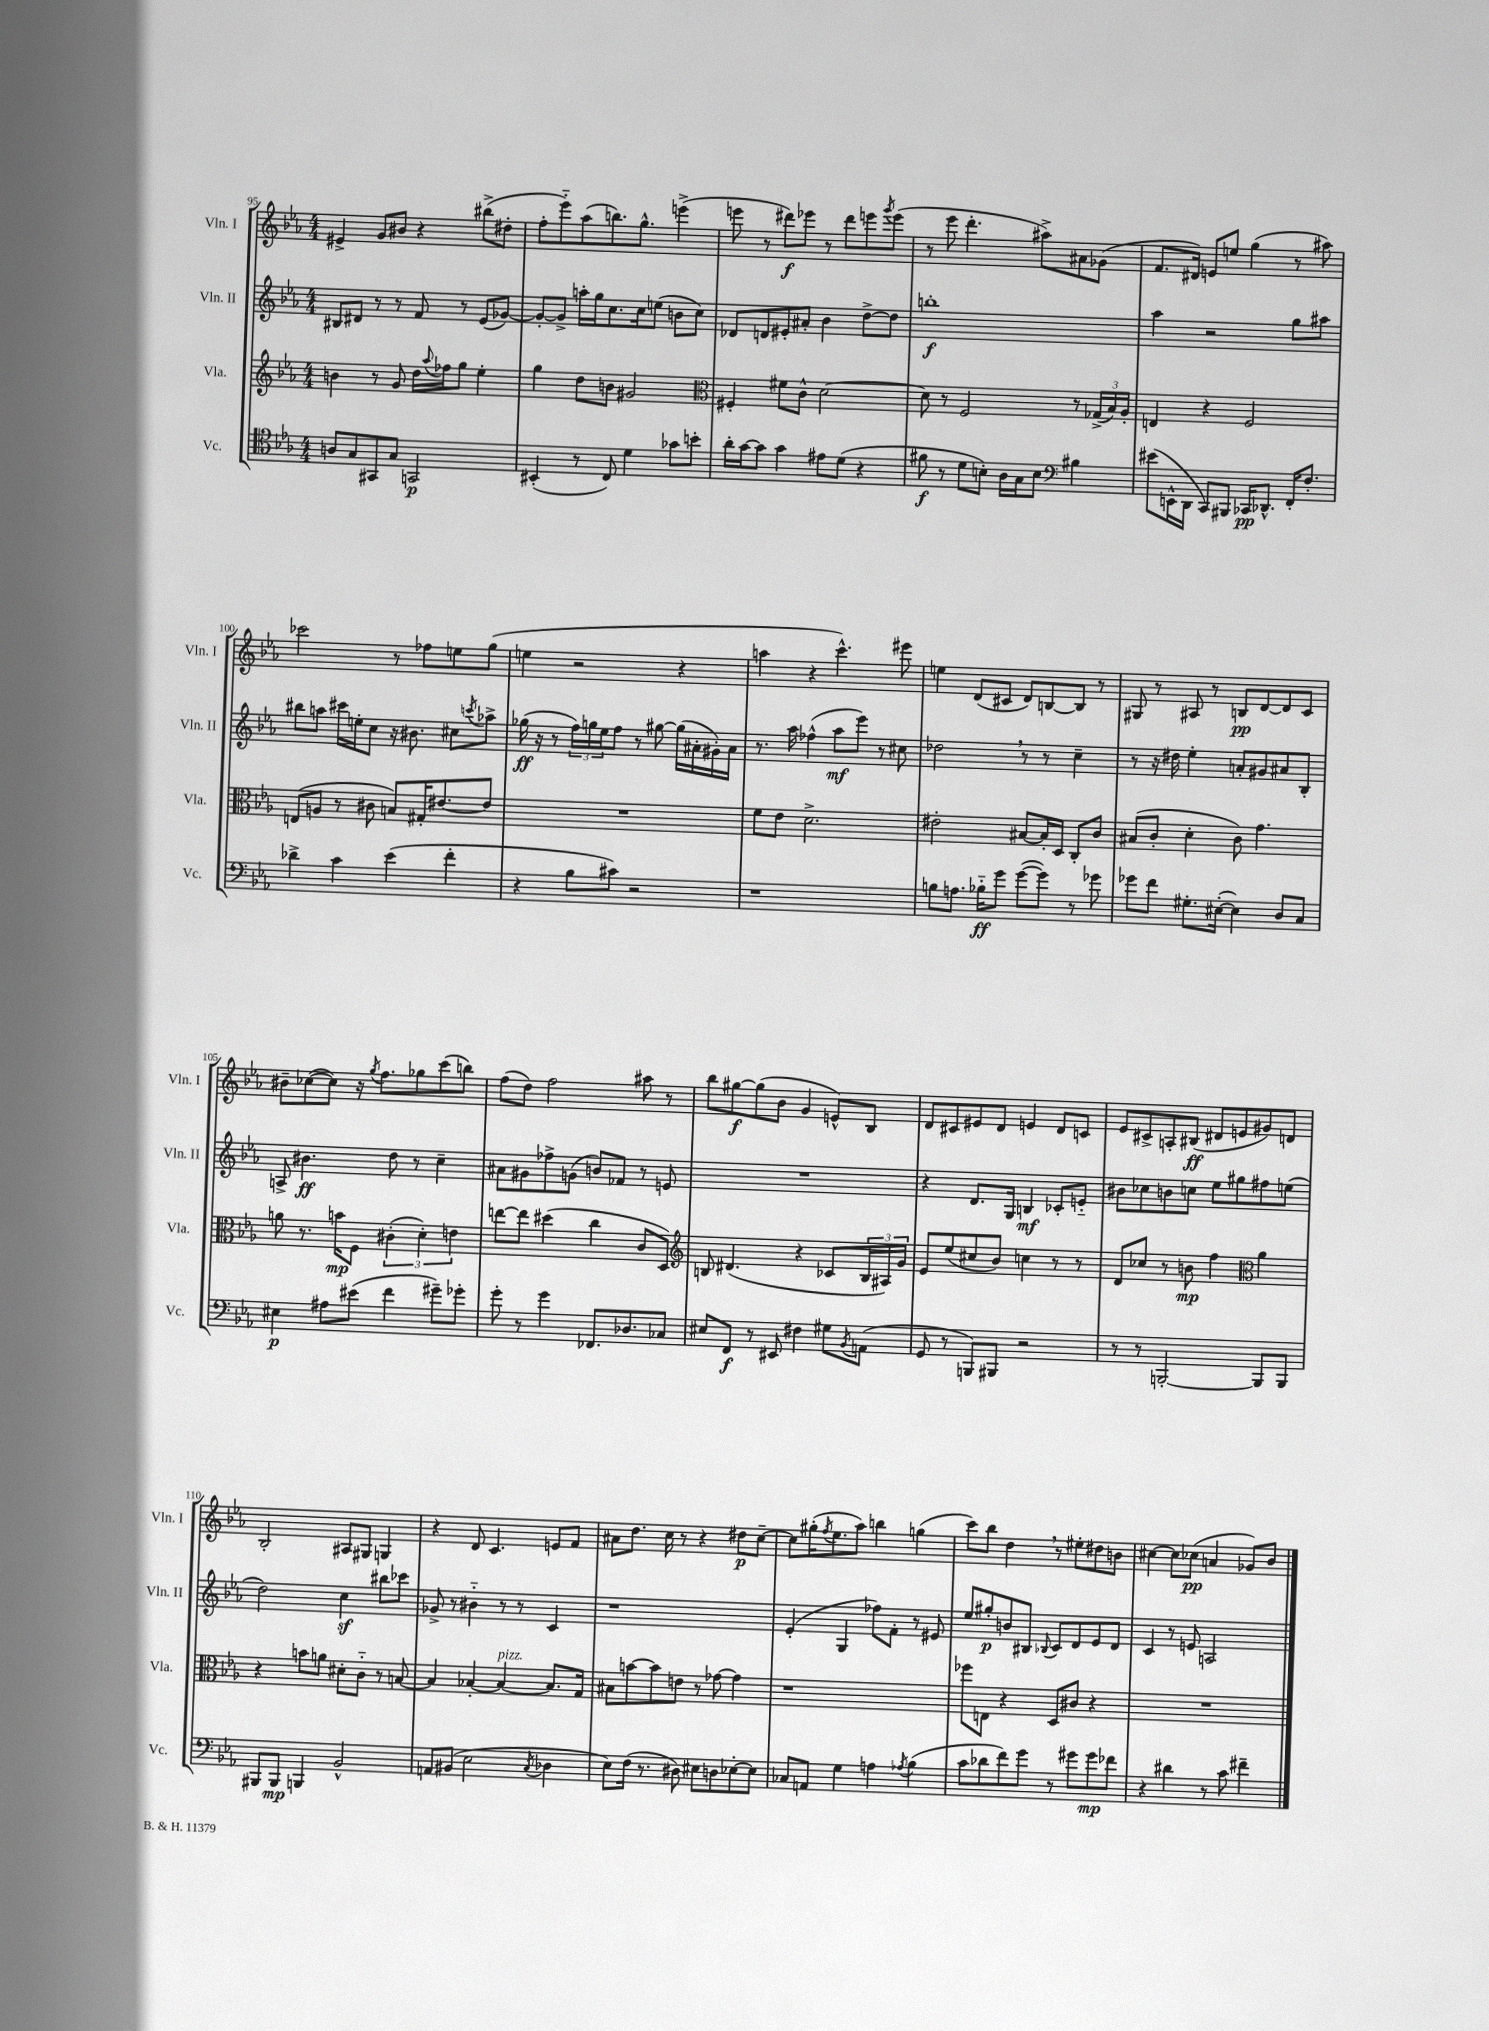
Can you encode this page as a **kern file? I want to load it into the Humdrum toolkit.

**kern	**kern	**kern	**kern
*staff4	*staff3	*staff2	*staff1
*clefC4	*clefG2	*clefG2	*clefG2
*k[b-e-a-]	*k[b-e-a-]	*k[b-e-a-]	*k[b-e-a-]
*M4/4	*M4/4	*M4/4	*M4/4
8A	4b	8B#	4e#^
8G	.	8d#	.
8GG#	8r	8r	8g
8G	8g	8r	8b#
2GG	16dd	8f	4r
.	8qqaa-	.	.
.	16ff-	.	.
.	8gg	8r	.
.	4ee-'	(8e-	(8bb#^
.	.	[8g-)	8dd#'
=	=	=	=
(4BB#'	4gg	8g-'_	8ff'
.	.	8g-^]	8eee-'~)
8r	8dd	16aa'	(8aa-
.	.	16gg	.
8C)	8b	8.cc	8.bb)
4d	2g#	.	.
.	.	16cc	8.gg^^
.	.	(8ee	.
8g-	.	8b	(4eee^
8b'	.	8cc)	.
=	=	=	=
*	*clefC3	*	*
16a-'	4F#'	8d-	8eee
[16g	.	.	.
8g]	.	8d	8r
4g	8f#	8e#'	8ddd#)
.	8c^^	8a#'	8eee-
8e#	[2d	4b-	8r
(8d	.	.	8ddd#
4r	.	[8dd^	8eee
.	.	.	8qggg
.	.	8dd]	(8eee
=	=	=	=
8f#	8d]	1bb'	8r
8r	8r	.	8eee-
8d	2F	.	4.ddd'
8B')	.	.	.
16A-	.	.	.
16G	.	.	.
8B	.	.	8aa#^)
*clefF4	*	*	*
4B#	8r	.	8a#
.	(24G-^	.	(8g-
.	24B-)	.	.
.	24A-'	.	.
=	=	=	=
(8e#	4E	4aa-	8.f
16EE^^	.	.	.
16DD	.	.	16d#)
8CC)	4r	2r	8e
8BBB#	.	.	8ee
16CC-	2F	.	(4gg
8.DD-^^	.	.	.
16FF'	.	8gg	8r
8.F'	.	.	.
.	.	8aa#	8aa#)
=	=	=	=
4d-^	(8E	8bb#	2ccc-
.	8A	8aa	.
4c	8r	16ccc#	.
.	.	16ee'	.
.	8c#	8cc	.
(4e-	8B)	16r	8r
.	.	8.b#	.
.	16G#'	.	8ff-
.	[8.e#	.	.
4f'	.	8cc#	8ee
.	.	8qccc	.
.	8e#]	8aa-^	(8gg
=	=	=	=
4r	1r	(16gg-	4ee
.	.	16r	.
.	.	8r	.
8B-	.	24ff)	2r
.	.	24gg	.
.	.	24ee-	.
8c#)	.	8ff	.
2r	.	8r	.
.	.	[8gg#	.
.	.	(16gg#]	4r
.	.	16a#'	.
.	.	16g#')	.
.	.	16a#	.
=	=	=	=
1r	8f	8.r	4aa
.	8e-	.	.
.	.	16aa-	.
.	2.d^	(4ff-^^	4r
.	.	8aa-	4.ccc^^)
.	.	8eee-)	.
.	.	8r	.
.	.	8cc#	8eee#
=	=	=	=
8B	2e#'	2dd-	4ee
8.A	.	.	.
.	.	.	(8d
16B-'~	.	.	.
8g	.	.	8c#
([8g	[8B#	8r	8d)
8g])	16B#']	8r	[8B
.	16D	.	.
8r	8C'	4cc~	8B]
8g-	8c	.	8r
=	=	=	=
8g-	(8B#	8r	8G#
8f	8c'	16r	8r
.	.	16dd#	.
8.G#'	4d'	4ee-'	8A#
.	.	.	8r
([16E#'	.	.	.
4E#])	8c)	8a'	8B
.	4.g	8g#	[8d
8D	.	8a#	8d]
8C	.	8B-'	8c
=	=	=	=
4E#	8a	8A^	8b#~
.	8.r	4.b#	([8cc-
8A#	.	.	8cc-])
.	16b	.	.
(8e#	8F	.	16r
.	.	.	8qgg
.	.	.	8.ff
4f	(6c#'	8dd	.
.	.	8r	8gg-
.	6d')	.	.
8g#~)	.	4cc~	(8ccc
.	6e	.	.
8g-'	.	.	8bb)
=	=	=	=
8g'	[8ee	8a#	(8ff
8r	8ee]	8g#	8dd)
4g	(4dd#	8ff-^	2ff
.	.	(8g	.
8.FF-	4cc	8b)	.
.	.	8f-	.
8.D-	.	.	.
.	8c	8r	8aa#
8C-	8D)	8e	8r
=	=	=	=
*	*clefG2	*	*
8E#	8B	1r	8bb-
8FF	(4.d#	.	[8gg#
8r	.	.	(8gg#]
8EE#	.	.	8b-
4F#	4r	.	4g
8G#	8c-	.	8e^^)
8qBB-	.	.	.
(8AA	24B	.	8B-
.	24A#)	.	.
.	24g	.	.
=	=	=	=
8GG	8e-	4r	8d
8r	(8ee-	.	8c#
8BBB)	8cc#	8.d	8e#
8BBB#	8b-)	.	8d
.	.	16G	.
2r	4cc	4B	4e
.	8r	8c-'	8d
.	8r	8e'~	8c
=	=	=	=
8r	8d	8b#	8e-
8r	8cc-	8cc-	8c#^
[2BBB'	8r	8b	8A'
.	8b	8cc	(8B#
.	4ff	8ee-	8d#
.	.	8gg#	8e
*	*clefC3	*	*
8BBB]	4a-	8ff#	8g#)
8BBB	.	(8ee	8d
=	=	=	=
8BBB#	4r	2dd)	2B-'
8BBB#	.	.	.
4BBB	8b	.	.
.	8a	.	.
2BB-^^	8d#'	4cc	8A#
.	8c'~	.	8G#
.	8r	8bb#	4G
.	[8B	8ccc-	.
=	=	=	=
8AA	4B]	8g-^	4r
(8BB#	.	8r	.
2E-	[4B-'	4b#'~	8d
.	.	.	4.c
.	4B-_	8r	.
.	.	8r	.
8qC	.	.	.
4D-	8.B-]	4c	8e
.	.	.	8f
.	16G	.	.
=	=	=	=
8E-)	8B#	1r	8a#
(16F	[8b	.	8.dd
8.r	.	.	.
.	8b]	.	.
.	.	.	16cc
8D#)	8e	.	8r
8E#	8r	.	4r
8D	[8g-	.	.
[8E-'	4g-]	.	8dd#
8E-]	.	.	[8cc~
=	=	=	=
8C-	1r	(4e-'	8cc]
8AA	.	.	(16gg#'
.	.	.	8qff
.	.	.	8.ee-
4G	.	4G	.
.	.	.	8aa-)
4A	.	8ff-)	4bb
.	.	8f'	.
8qA-	.	.	.
(4B-	.	8r	(4gg
.	.	8e#	.
=	=	=	=
8c	8ff-	8ee-	8ccc)
8d-	8E	8gg#'	8bb-
8f)	4r	8b	4dd
8g	.	8B#	.
.	.	8qqB-	.
8r	8D	8c	8r
8g#	8c#	8d	8ee#'
8g#	4r	8e-	8dd#
8f-	.	8d	8b
=	=	=	=
4r	1r	4c	[4cc#
4d#	.	8r	8cc#]
.	.	8e	(8cc-
8r	.	2A	4a
8c	.	.	.
4f#~	.	.	8g-)
.	.	.	8b-
==	==	==	==
*-	*-	*-	*-
